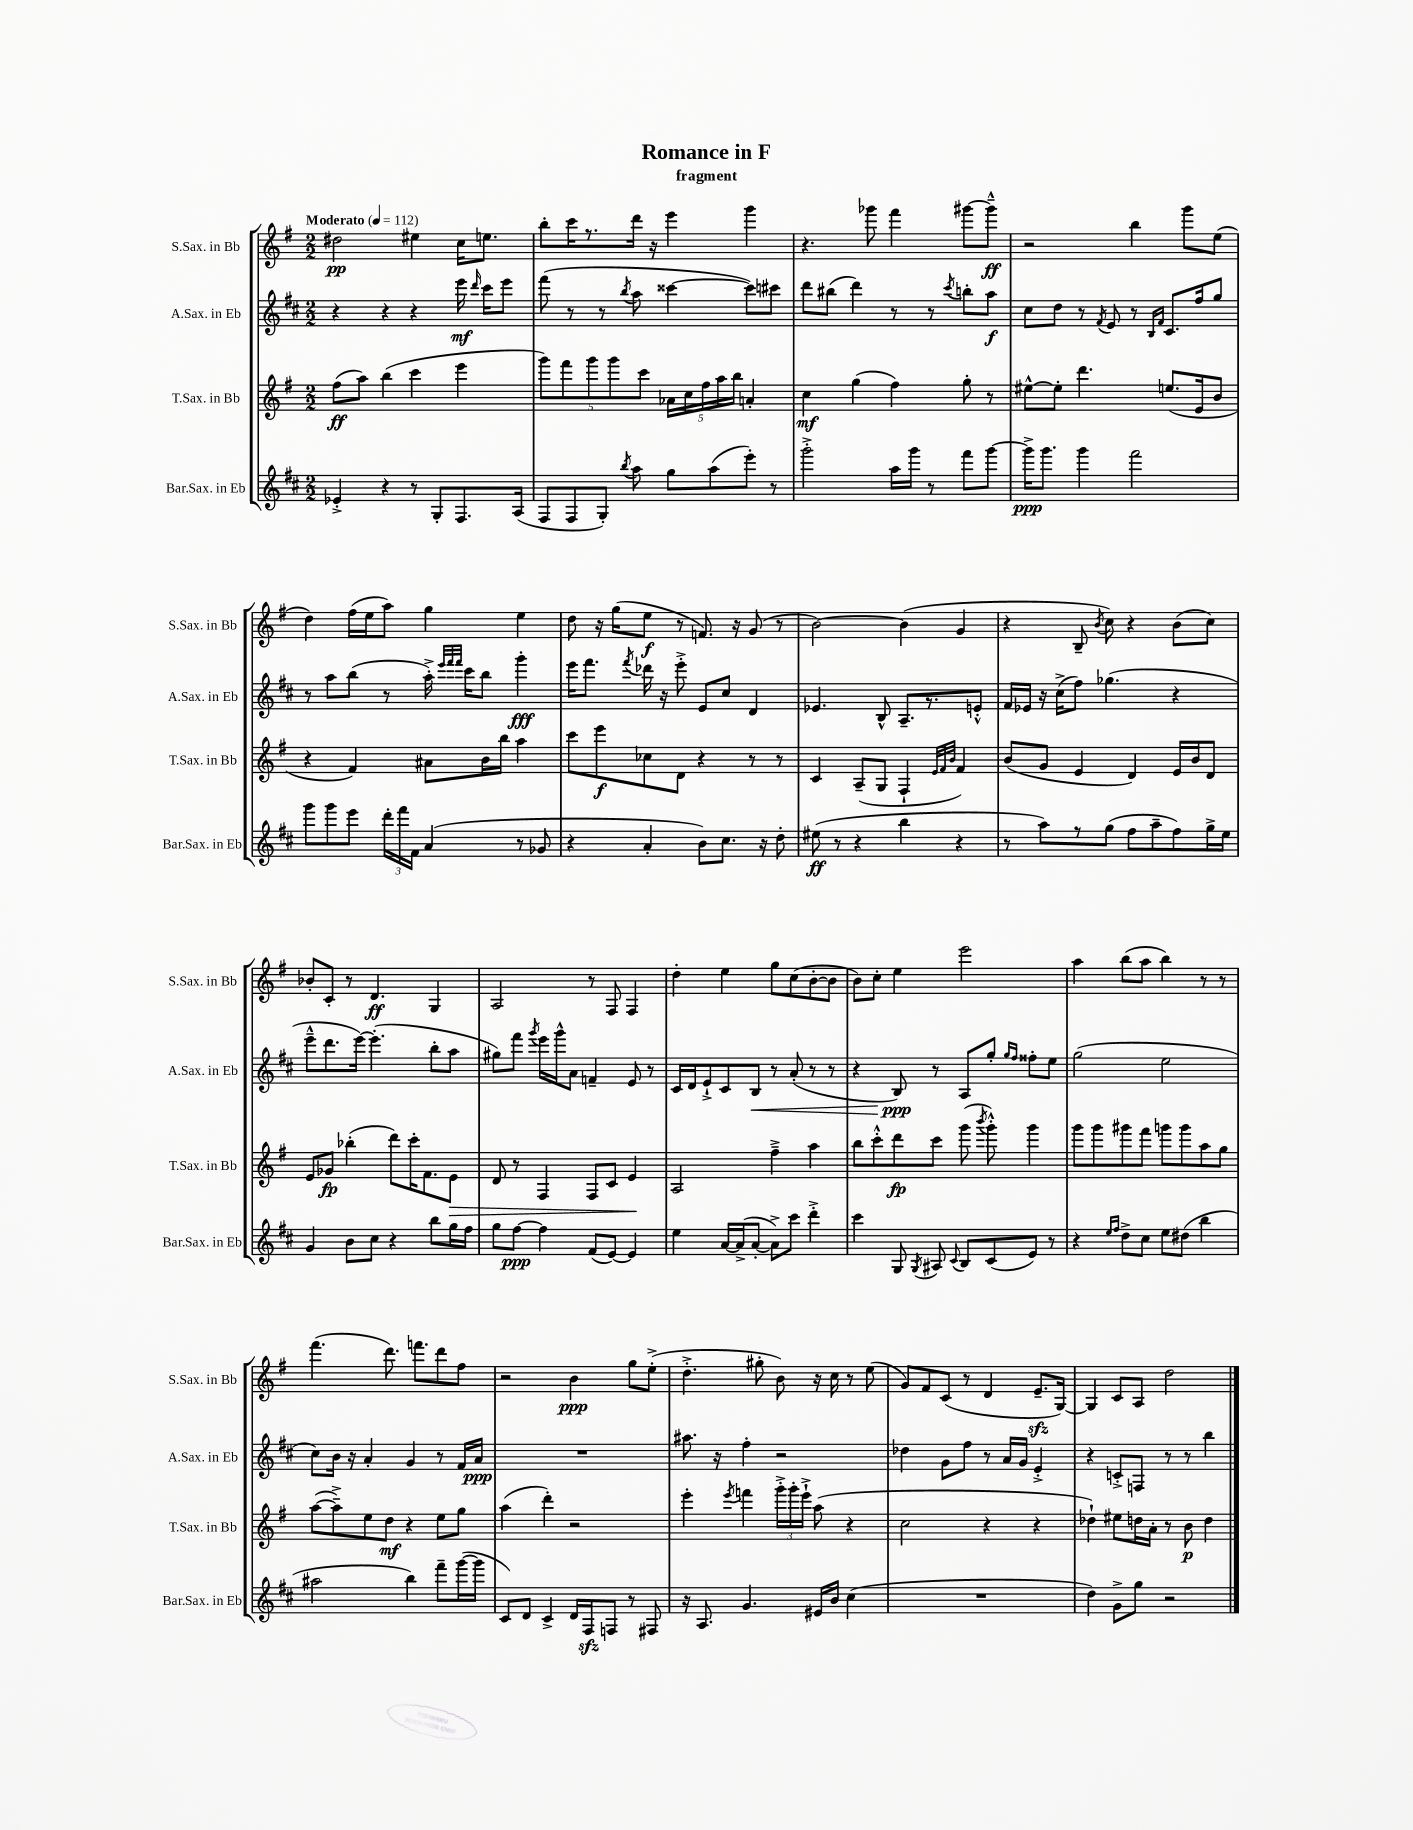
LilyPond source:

\header { title = "Romance in F" subtitle = "fragment" }
<<
\new StaffGroup <<
\new Staff = "s0" \with { instrumentName = "S.Sax. in Bb" shortInstrumentName = "S.Sax. in Bb" } {
    \clef treble \key g \major \numericTimeSignature \time 2/2 \tempo "Moderato" 4 = 112
    \autoBeamOff dis''2\pp eis''4 c''16[ e''8.] |
    b''8[-. c'''16 r8. d'''16] r16 e'''4 g'''4 |
    r4. ges'''8 fis'''4 gis'''8[~ gis'''8]---^\ff |
    r2 b''4 g'''8[ e''8]( |
    d''4) fis''16[( e''16 a''8]) g''4 e''4 |
    d''8 r16 g''16[( e''8]\f r8 f'8.) r16 g'8( r8 |
    b'2~) b'4( g'4 |
    r4 b8-- \acciaccatura { b'8 } c''8) r4 b'8[( c''8]) |
    bes'8[-. c'8]-. r8 d'4.\ff g4 |
    a2 r8 fis8 fis4 |
    d''4-. e''4 g''8[ c''8( b'8~-. b'8] |
    b'8[) c''8]-. e''4 e'''2 |
    a''4 b''8[( a''8] b''4) r8 r8 |
    fis'''4.( d'''8.) f'''8.[ d'''8 fis''8] |
    r2 b'4\ppp g''8[ e''8]-.->( |
    d''4.-.-> gis''8-. b'8) r16 c''16 r8 e''8( |
    g'8[) fis'8 c'8]( r8 d'4 e'8.[--\sfz g16]~) |
    g4 c'8[ a8] d''2 \bar "|." |
}
\new Staff = "s1" \with { instrumentName = "A.Sax. in Eb" shortInstrumentName = "A.Sax. in Eb" } {
    \clef treble \key d \major \numericTimeSignature \time 2/2
    \autoBeamOff r4 r4 r4 e'''16\mf \grace { d'''16 } cis'''16[ e'''8] |
    fis'''8( r8 r8 \acciaccatura { b''8 } a''8 cisis'''4~ cisis'''8[) cis'''8] |
    d'''8[ bis''8]( d'''4) r8 r8 \acciaccatura { cis'''8 } b''8[-. a''8]\f |
    cis''8[ d''8] r8 \acciaccatura { fis'8 } e'8 r8 \grace { b16[ fis'16] } cis'8.[ fis''16 g''8] |
    r8 a''8[ b''8]( r8 a''16-.->) \grace { e'''32[ fis'''32 fis'''32] } cis'''16[ b''8] g'''4-.\fff |
    e'''16[ fis'''8.] \acciaccatura { fis'''8 } des'''16 r16 e'''8-.-> e'8[ cis''8] d'4 |
    ees'4. b8-^ a8.[-- r8. e'8]-.-^ |
    fis'16[ ees'16] r16 cis''16[->( fis''8]) ges''4.( r4 |
    e'''8[---^ d'''8. e'''16]~) e'''4.-.( b''8[-. a''8] |
    gis''8[) fis'''8] \acciaccatura { g'''8 } e'''16[ g'''16-^ a'8] f'4-- e'8 r8 |
    cis'16[ d'16 e'8-!-> cis'8 b8]\< r8 a'8-.( r8 r8 |
    r4 b8\ppp\!) r8 a8[ g''8]-. \grace { g''16[ fis''16] } fisis''8[-. e''8] |
    g''2( e''2 |
    cis''8[) b'16] r16 a'4-. g'4 r8 fis'16[ a'16]\ppp |
    R1 |
    ais''8. r16 fis''4-. r2 |
    des''4 g'8[ fis''8] r8 a'16[ g'16] e'4-.-> |
    r4 c'8[-.-> f8] r8 r8 b''4 \bar "|." |
}
\new Staff = "s2" \with { instrumentName = "T.Sax. in Bb" shortInstrumentName = "T.Sax. in Bb" } {
    \clef treble \key g \major \numericTimeSignature \time 2/2
    \autoBeamOff fis''8[\ff( a''8]) b''4( c'''4 e'''4 |
    \tuplet 5/4 { g'''8[) fis'''8 g'''8 g'''8 c'''8] } \tuplet 5/4 { aes'16[ c''16 fis''16 a''16 b''16] } a'4-. |
    c''4\mf g''4( fis''4) g''8-. r8 |
    eis''8[~-^ eis''8]-. d'''4. e''8.[( e'16 b'8] |
    r4 fis'4) ais'8[ b'16 b''16] a''4 |
    c'''8[ e'''8\f ces''8 d'8] r4 r8 r8 |
    c'4 a8[--( g8] fis4-! \grace { e'32[ fis'32 b'32] } fis'4) |
    b'8[( g'8] e'4 d'4) e'16[ b'16 d'8] |
    e'8[ ges'8]\fp bes''4-.( d'''8[) c'''16-. fis'8. e'8]\> |
    d'8 r8 fis4 fis8[ c'8] e'4\! |
    a2 fis''4---> a''4 |
    b''8[ c'''8-.-^ d'''8\fp c'''8] g'''8( \acciaccatura { b'''8 } g'''8-.-^) g'''4 |
    g'''8[ g'''8 gis'''8 fis'''8] g'''8[ g'''8 a''8 g''8] |
    a''8[~( a''8--->) e''8 d''8]\mf r4 e''8[ g''8] |
    a''4( d'''4-.) r2 |
    e'''4-. \acciaccatura { e'''8 } f'''4 \tuplet 3/2 { g'''16[-.-> g'''16-. e'''16]-!-> } a''8( r4 |
    c''2 r4 r4 |
    des''4-!) eis''8[ d''16 a'16]-. r8 b'8\p d''4 \bar "|." |
}
\new Staff = "s3" \with { instrumentName = "Bar.Sax. in Eb" shortInstrumentName = "Bar.Sax. in Eb" } {
    \clef treble \key d \major \numericTimeSignature \time 2/2
    \autoBeamOff ees'4-.-> r4 r8 g8[-. fis8. a16]( |
    fis8[ fis8 g8]-.) \acciaccatura { b''8 } a''8 g''8[ a''8( e'''8]-.) r8 |
    g'''2-.-> a''16[ g'''16] r8 fis'''8[ g'''8]~ |
    g'''16[->\ppp g'''8.] g'''4 fis'''2 |
    g'''8[ g'''8 e'''8] \tuplet 3/2 { d'''16[-. fis'''16 fis'16] } a'4( r8 ges'8 |
    r4 a'4-. b'8[) cis''8.] r16 d''8-. |
    eis''8\ff( r8 r4 b''4 r4 |
    r8 a''8[) r8 g''8]( fis''8[ a''8-- fis''8) g''16-> e''16] |
    g'4 b'8[ cis''8] r4 b''8[ g''16 fis''16] |
    g''8[ fis''8]~\ppp fis''4 fis'8[( e'8]~) e'4 |
    e''4 a'16[~ a'16->( a'8]~-. a'8[->) cis'''8] d'''4-.-> |
    cis'''4 g8 \acciaccatura { g8 } ais8 \appoggiatura { cis'8 } b8[ cis'8( e'8]) r8 |
    r4 \grace { e''16[ fis''16] } d''8[-> cis''8] e''8[ dis''8]( b''4 |
    ais''2 b''4) fis'''8[-- g'''16~( g'''16] |
    cis'8[) d'8] cis'4-> d'16[ fis16\sfz f8] r8 fis8 |
    r16 a8. g'4. eis'16[ b'16] cis''4( |
    R1 |
    d''4) g'8[-> g''8] r2 \bar "|." |
}
>>
>>
\layout { \context { \Score \remove "Bar_number_engraver" } }
